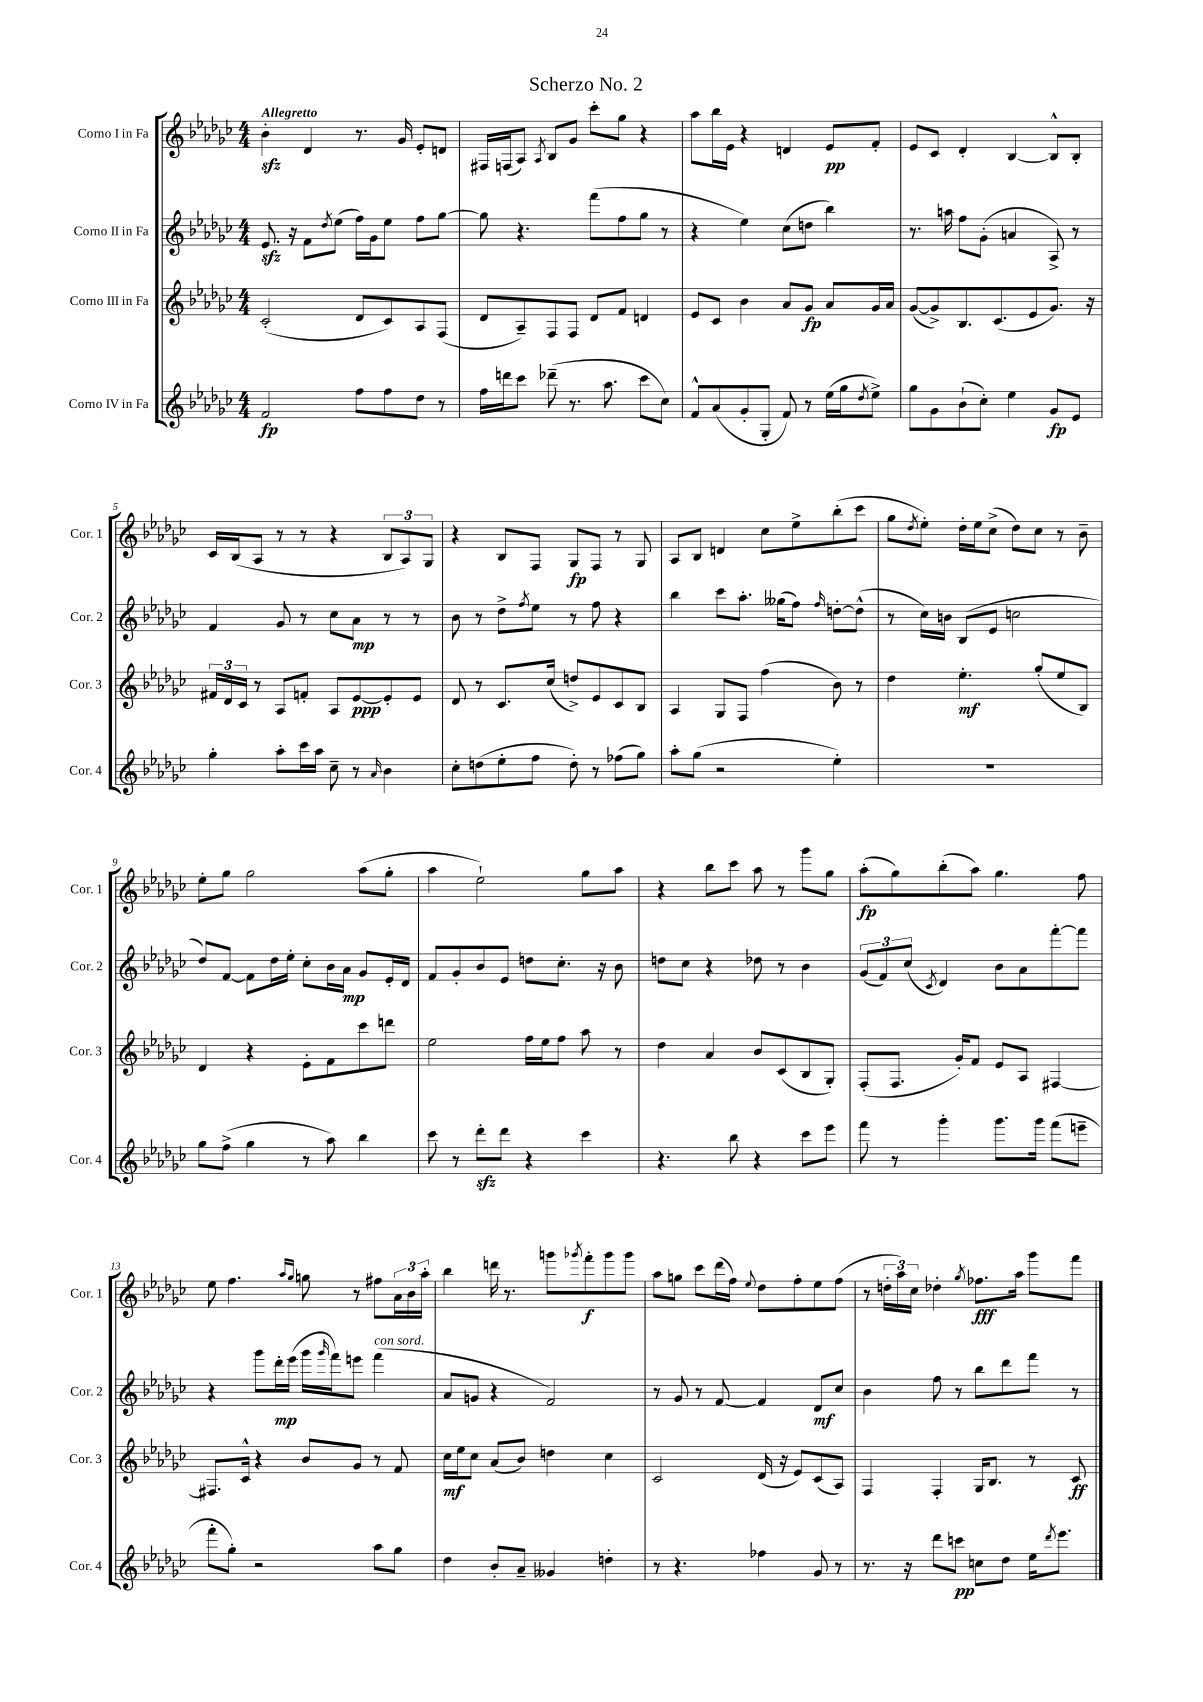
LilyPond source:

\header { title = "Scherzo No. 2" }
<<
\new StaffGroup <<
\new Staff = "s0" \with { instrumentName = "Corno I in Fa" shortInstrumentName = "Cor. 1" } {
    \clef treble \key ges \major \numericTimeSignature \time 4/4 \tempo "Allegretto"
    bes'4-.\sfz des'4 r8. ges'16 ees'8-. d'8 |
    fis16 f16( aes8) \acciaccatura { aes8 } bes8 ges'8 ces'''8-. ges''8 r4 |
    aes''8 bes''16 ees'16 r4 d'4 ees'8\pp f'8-. |
    ees'8 ces'8 des'4-. bes4~ bes8-^ bes8-. |
    ces'16 bes16( aes8 r8 r8 r4 \tuplet 3/2 { bes8 aes8) ges8 } |
    r4 bes8 f8 ges8\fp f8 r8 ges8 |
    aes8 bes8 d'4 ces''8 ees''8-> bes''8-.( ces'''8 |
    ges''8 \acciaccatura { des''8 } ees''8-.) des''16-. ees''16 ces''8->( des''8) ces''8 r8 bes'8-- |
    ees''8-. ges''8 ges''2 aes''8( ges''8-. |
    aes''4 ees''2-!) ges''8 aes''8 |
    r4 bes''8 ces'''8 aes''8 r8 ges'''8 ges''8 |
    aes''8-.\fp( ges''8) bes''8-.( aes''8) ges''4. f''8 |
    ees''8 f''4. \grace { aes''16 ges''16 } g''8 r8 fis''8 \tuplet 3/2 { aes'16 bes'16 aes''16-. } |
    bes''4 d'''16 r8. g'''8 \acciaccatura { ges'''8 } f'''8-.\f ges'''8 ges'''8 |
    aes''8 g''8 ces'''8 des'''16( f''16) \appoggiatura { ees''8 } des''8 f''8-. ees''8 f''8( |
    r8 \tuplet 3/2 { d''16-. aes''16) ces''16 } des''4-. \acciaccatura { ges''8 } fes''8.\fff aes''16 ges'''8 f'''8 \bar "|." |
}
\new Staff = "s1" \with { instrumentName = "Corno II in Fa" shortInstrumentName = "Cor. 2" } {
    \clef treble \key ges \major \numericTimeSignature \time 4/4
    ees'8.\sfz r16 f'8 \acciaccatura { des''8 } ees''8( f''16) ges'16 ees''8 f''8 ges''8~ |
    ges''8 r4. f'''8( f''8 ges''8 r8 |
    r4 ees''4) ces''8( d''8 bes''4) |
    r8. a''16 f''8 ges'8-.( a'4 aes8->) r8 |
    f'4 ges'8 r8 ces''8 aes'8\mp r8 r8 |
    bes'8 r8 des''8-> \acciaccatura { f''8 } ees''8 r8 f''8 r4 |
    bes''4 ces'''8 aes''8.-. geses''16( f''8) \grace { f''16 } d''8~-. d''8-^( |
    r8 ces''16) b'16 bes8( ees'8 c''2 |
    des''8) f'8~ f'8 des''16 ees''16-. ces''8-. bes'16 aes'16\mp ges'8 ees'16-. des'16 |
    f'8 ges'8-. bes'8 ees'8 d''8 ces''8.-. r16 bes'8 |
    d''8 ces''8 r4 des''8 r8 bes'4 |
    \tuplet 3/2 { ges'8( f'8) ces''8( } \acciaccatura { ces'8 } des'4) bes'8 aes'8 f'''8~-. f'''8 |
    r4 ges'''8 des'''16-.\mp ees'''16( ges'''16 \grace { ges'''16 } f'''16) e'''8 f'''4^\markup { \italic "con sord." }( |
    aes'8 g'8 r4 f'2) |
    r8 ges'8 r8 f'8~ f'4 des'8\mf ces''8 |
    bes'4 f''8 r8 bes''8 des'''8 f'''8 r8 \bar "|." |
}
\new Staff = "s2" \with { instrumentName = "Corno III in Fa" shortInstrumentName = "Cor. 3" } {
    \clef treble \key ges \major \numericTimeSignature \time 4/4
    ces'2-.( des'8 ces'8) aes8 f8( |
    des'8 aes8--) f8 f8 des'8 f'8 d'4 |
    ees'8 ces'8 bes'4 aes'8 ges'8\fp aes'8 ges'16 aes'16 |
    ges'8~( ges'8->) bes8. ces'8.( ees'8 ges'8.) r16 |
    \tuplet 3/2 { fis'16 des'16 ces'16 } r8 aes8 f'8-. aes8 ees'8~\ppp ees'8-. ees'8 |
    des'8 r8 ces'8. ces''16( d''8->) ees'8 ces'8 bes8 |
    aes4 ges8 f8 f''4( bes'8) r8 |
    des''4 ees''4.-.\mf ges''8-.( ees''8 bes8) |
    des'4 r4 ees'8-. f'8 ces'''8 d'''8 |
    ees''2 f''16 ees''16 f''8 aes''8 r8 |
    des''4 aes'4 bes'8 ces'8( bes8 ges8-.) |
    f8-.( f8. ges'16-.) f'8 ees'8 aes8 fis4~ |
    fis8. ces'16-^ r4 bes'8 ges'8 r8 f'8 |
    ces''16\mf ees''16 ces''8 aes'8( bes'8) d''4 ces''4 |
    ces'2 des'16( r16 ees'8) ces'8( aes8) |
    f4 f4-. ges16 bes8. r8 ces'8\ff \bar "|." |
}
\new Staff = "s3" \with { instrumentName = "Corno IV in Fa" shortInstrumentName = "Cor. 4" } {
    \clef treble \key ges \major \numericTimeSignature \time 4/4
    f'2\fp f''8 f''8 des''8 r8 |
    f''16 d'''16 ces'''8 des'''8--( r8. aes''8. ces'''8 ces''8) |
    f'8-^ aes'8( ges'8-. ges8-. f'8) r8 ees''16( ges''16 \acciaccatura { des''8 } ees''8->) |
    ges''8 ges'8 bes'8-!( ces''8-.) ees''4 ges'8\fp ees'8 |
    ges''4-. aes''8-. ces'''16 aes''16 ces''8-- r8 \grace { aes'16 } bes'4 |
    ces''8-. d''8( ees''8-. f''8 d''8-.) r8 fes''8( ges''8) |
    aes''8-. ges''8( r2 ees''4-.) |
    R1 |
    ges''8 f''8->( ges''4 r8 aes''8) bes''4 |
    ces'''8 r8 des'''8-.\sfz des'''8 r4 ces'''4 |
    r4. bes''8 r4 ces'''8 ees'''8 |
    f'''8 r8 ges'''4-. ges'''8. ges'''16 f'''8( e'''8-- |
    f'''8-. ges''8-.) r2 aes''8 ges''8 |
    des''4 bes'8-. aes'8-- geses'4 d''4-. |
    r8 r4. fes''4 ges'8 r8 |
    r8. r16 des'''8 c'''8\pp c''8 des''8 ees''16 \acciaccatura { des'''8 } ees'''8. \bar "|." |
}
>>
>>
